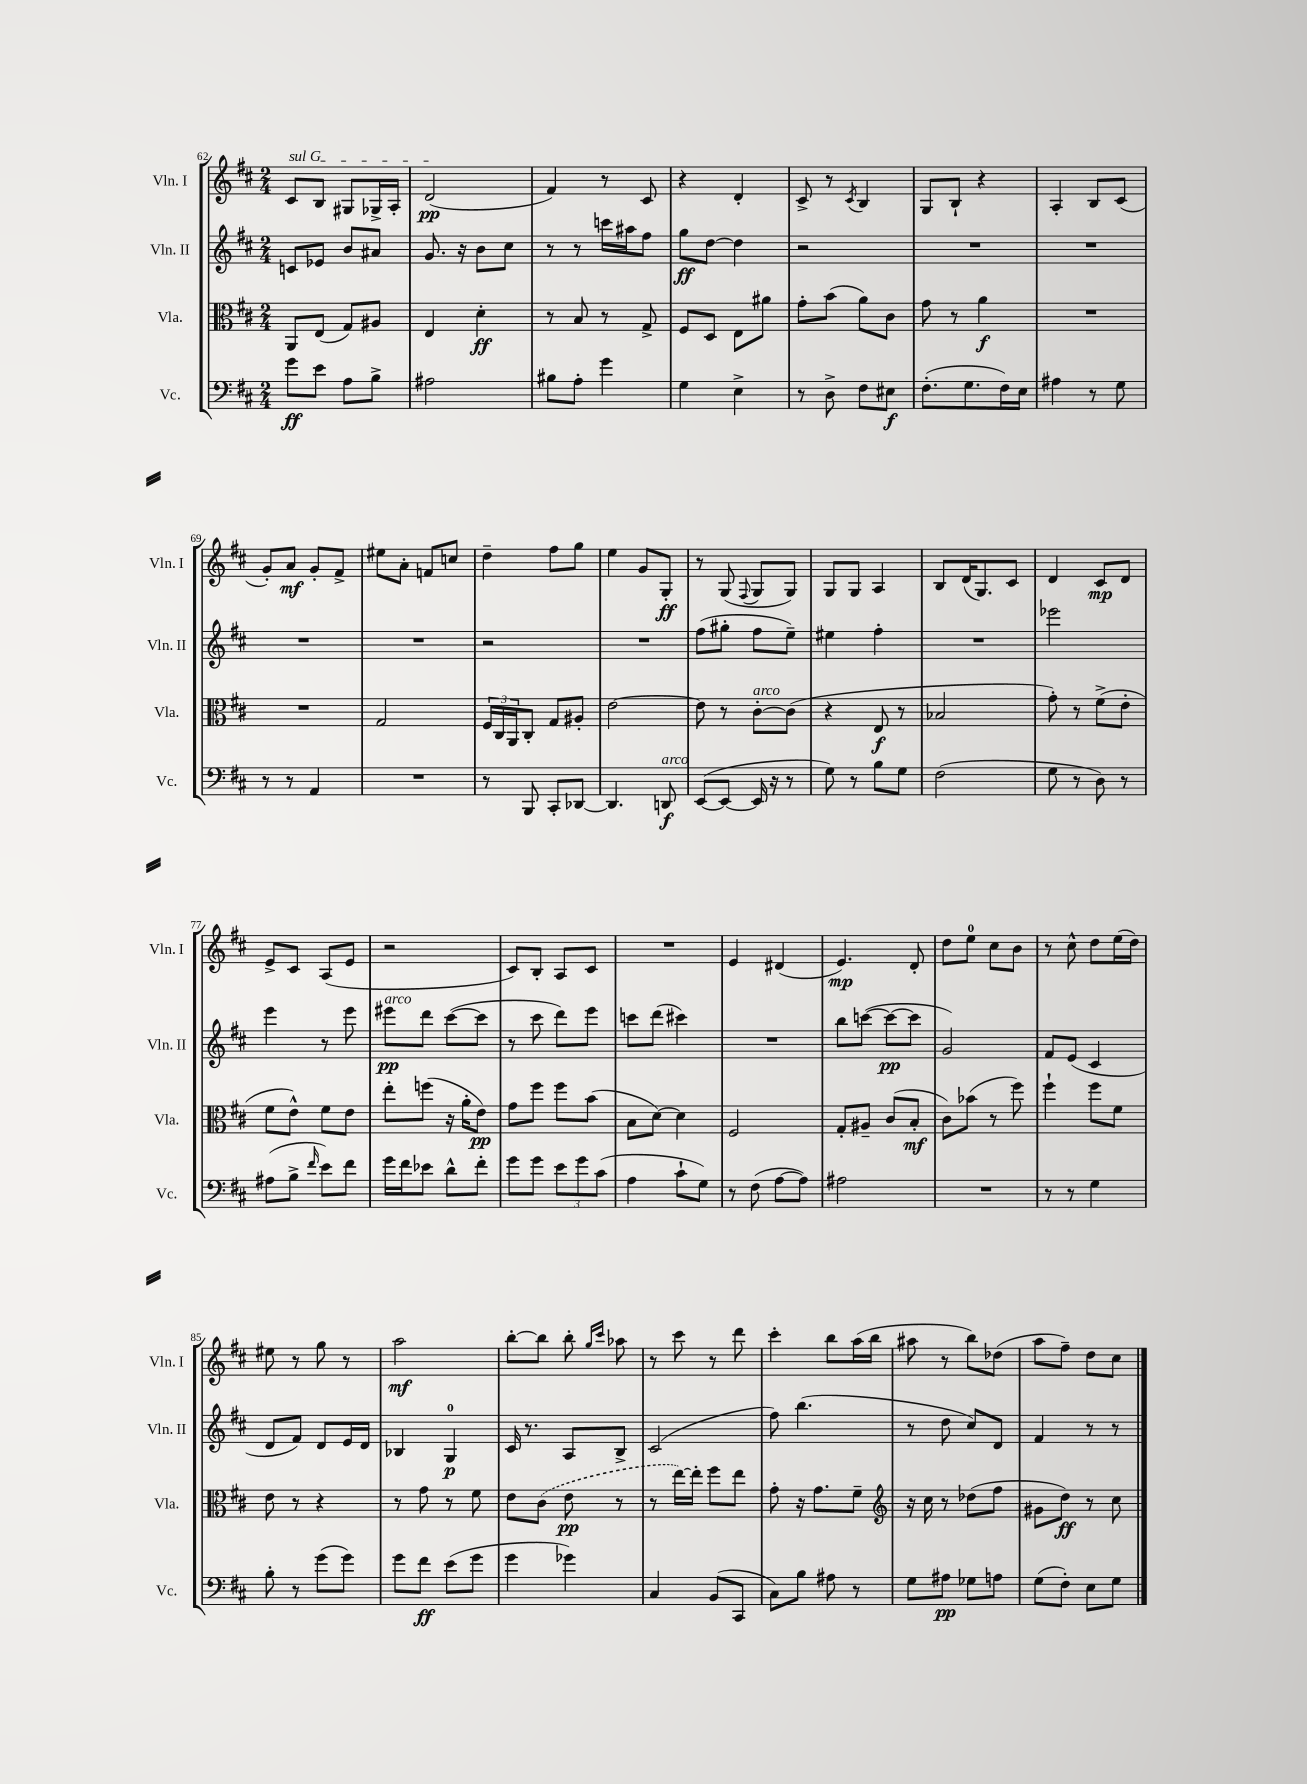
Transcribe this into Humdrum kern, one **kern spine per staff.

**kern	**kern	**kern	**kern
*staff4	*staff3	*staff2	*staff1
*clefF4	*clefC3	*clefG2	*clefG2
*k[f#c#]	*k[f#c#]	*k[f#c#]	*k[f#c#]
*M2/4	*M2/4	*M2/4	*M2/4
8g	8AA	8c	8c#
8e	(8E	8e-	8B
8A	8G)	8b	8G#
8B^	8A#	8a#	16G-^
.	.	.	16A'
=	=	=	=
2A#	4E	8.g	(2d
.	.	16r	.
.	4d'	8b	.
.	.	8cc#	.
=	=	=	=
8B#	8r	8r	4f#)
8A'	8B	8r	.
4g	8r	16ccc	8r
.	.	16aa#	.
.	8G^	8ff#	8c#
=	=	=	=
4G	8F#	8gg	4r
.	8D	[8dd	.
4E^	8E	4dd]	4d'
.	8a#	.	.
=	=	=	=
8r	8g'	2r	8c#^
8D^	(8b	.	8r
.	.	.	8qc#
8F#	8a)	.	4B
8E#	8c#	.	.
=	=	=	=
(8.F#'	8g	2r	8G
.	8r	.	8B`
8.G	.	.	.
.	4a	.	4r
16F#)	.	.	.
16E	.	.	.
=	=	=	=
4A#	2r	2r	4A'
8r	.	.	8B
8G	.	.	(8c#
=	=	=	=
8r	2r	2r	8g')
8r	.	.	8a
4AA	.	.	8g'
.	.	.	8f#^
=	=	=	=
2r	2G	2r	8ee#
.	.	.	8a'
.	.	.	8f
.	.	.	8cc
=	=	=	=
8r	24F#	2r	4dd~
.	24C#	.	.
.	24AA	.	.
8BBB	8C#'	.	.
8CC#'	8G	.	8ff#
[8DD-	8A#'	.	8gg
=	=	=	=
4.DD-]	[2e	2r	4ee
.	.	.	8g
8DD	.	.	8G'
=	=	=	=
([8EE	8e]	(8ff#	8r
8EE_	8r	8gg#'	(8G
.	.	.	8qqF#
16EE]	[8c#'	8ff#	8G
16r	.	.	.
8r	(8c#]	8ee~)	8G)
=	=	=	=
8G)	4r	4ee#	8G
8r	.	.	8G
8B	8E	4ff#'	4A
8G	8r	.	.
=	=	=	=
(2F#	2B-	2r	8B
.	.	.	(16d
.	.	.	8.G)
.	.	.	8c#
=	=	=	=
8G	8g')	2eee-	4d
8r	8r	.	.
8D)	(8f#^	.	8c#
8r	8e'	.	8d
=	=	=	=
(8A#	8f#	4eee	8e^
8B^	8e^^)	.	8c#
16qqf#	.	.	.
8e)	8f#	8r	(8A
8f#	8e	8eee	8e
=	=	=	=
16g	8ee'	8eee#	2r
16f#	.	.	.
8e-	(8ff	8ddd	.
8d^^	16r	([8ccc#	.
.	16a'	.	.
8f#'	8e)	8ccc#]	.
=	=	=	=
8g	8g	8r	8c#)
8g	8ff#	8ccc#	8B'
12e	8ff#	8ddd)	8A
12g	.	.	.
.	(8b	8eee	8c#
(12c#	.	.	.
=	=	=	=
4A	8B	8ccc	2r
.	[8d)	(8ddd	.
8c#`	4d]	4ccc#)	.
8G)	.	.	.
=	=	=	=
8r	2F#	2r	4e
(8F#	.	.	.
[8A	.	.	(4d#
8A])	.	.	.
=	=	=	=
2A#	8G'	8bb	4.e)
.	8A#~	([8ccc	.
.	(8c#	8ccc_	.
.	8B'	8ccc]	8d'
=	=	=	=
2r	8c#)	2g)	8dd
.	(8b-	.	8ee
.	8r	.	8cc#
.	8ff#)	.	8b
=	=	=	=
8r	4ff#`	8f#	8r
8r	.	(8e	8cc#^^
4G	8ff#	4c#	8dd
.	8f#	.	(16ee
.	.	.	16dd)
=	=	=	=
8B'	8e	8d	8ee#
8r	8r	8f#)	8r
(8g	4r	8d	8gg
8g)	.	16e	8r
.	.	16d	.
=	=	=	=
8g	8r	4B-	2aa
8f#	8g	.	.
(8e	8r	4G	.
8g	8f#	.	.
=	=	=	=
4g	8e	16c#	[8bb'
.	.	8.r	.
.	(8c#	.	8bb]
4g-)	8e	8A	8bb'
.	.	.	16qqgg
.	.	.	16qqccc#
.	8r	8B^	8aa-
=	=	=	=
4C#	8r	(2c#	8r
.	[16ee)	.	8ccc#
.	16ee']	.	.
(8BB	8ff#	.	8r
8CC#	8ee	.	8ddd
=	=	=	=
8C#)	8g'	8ff#)	4ccc#'
8B	16r	(4.bb	.
.	8.g	.	.
8A#	.	.	8bb
8r	8f#~	.	(16aa
.	.	.	16bb
=	=	=	=
*	*clefG2	*	*
8G	16r	8r	8aa#
.	16cc#	.	.
8A#	8r	8dd	8r
8G-	(8dd-	8cc#)	8bb)
8A	8ff#	8d	(8dd-
=	=	=	=
(8G	8g#	4f#	8aa
8F#')	8dd)	.	8ff#~)
8E	8r	8r	8dd
8G	8cc#	8r	8cc#
==	==	==	==
*-	*-	*-	*-
